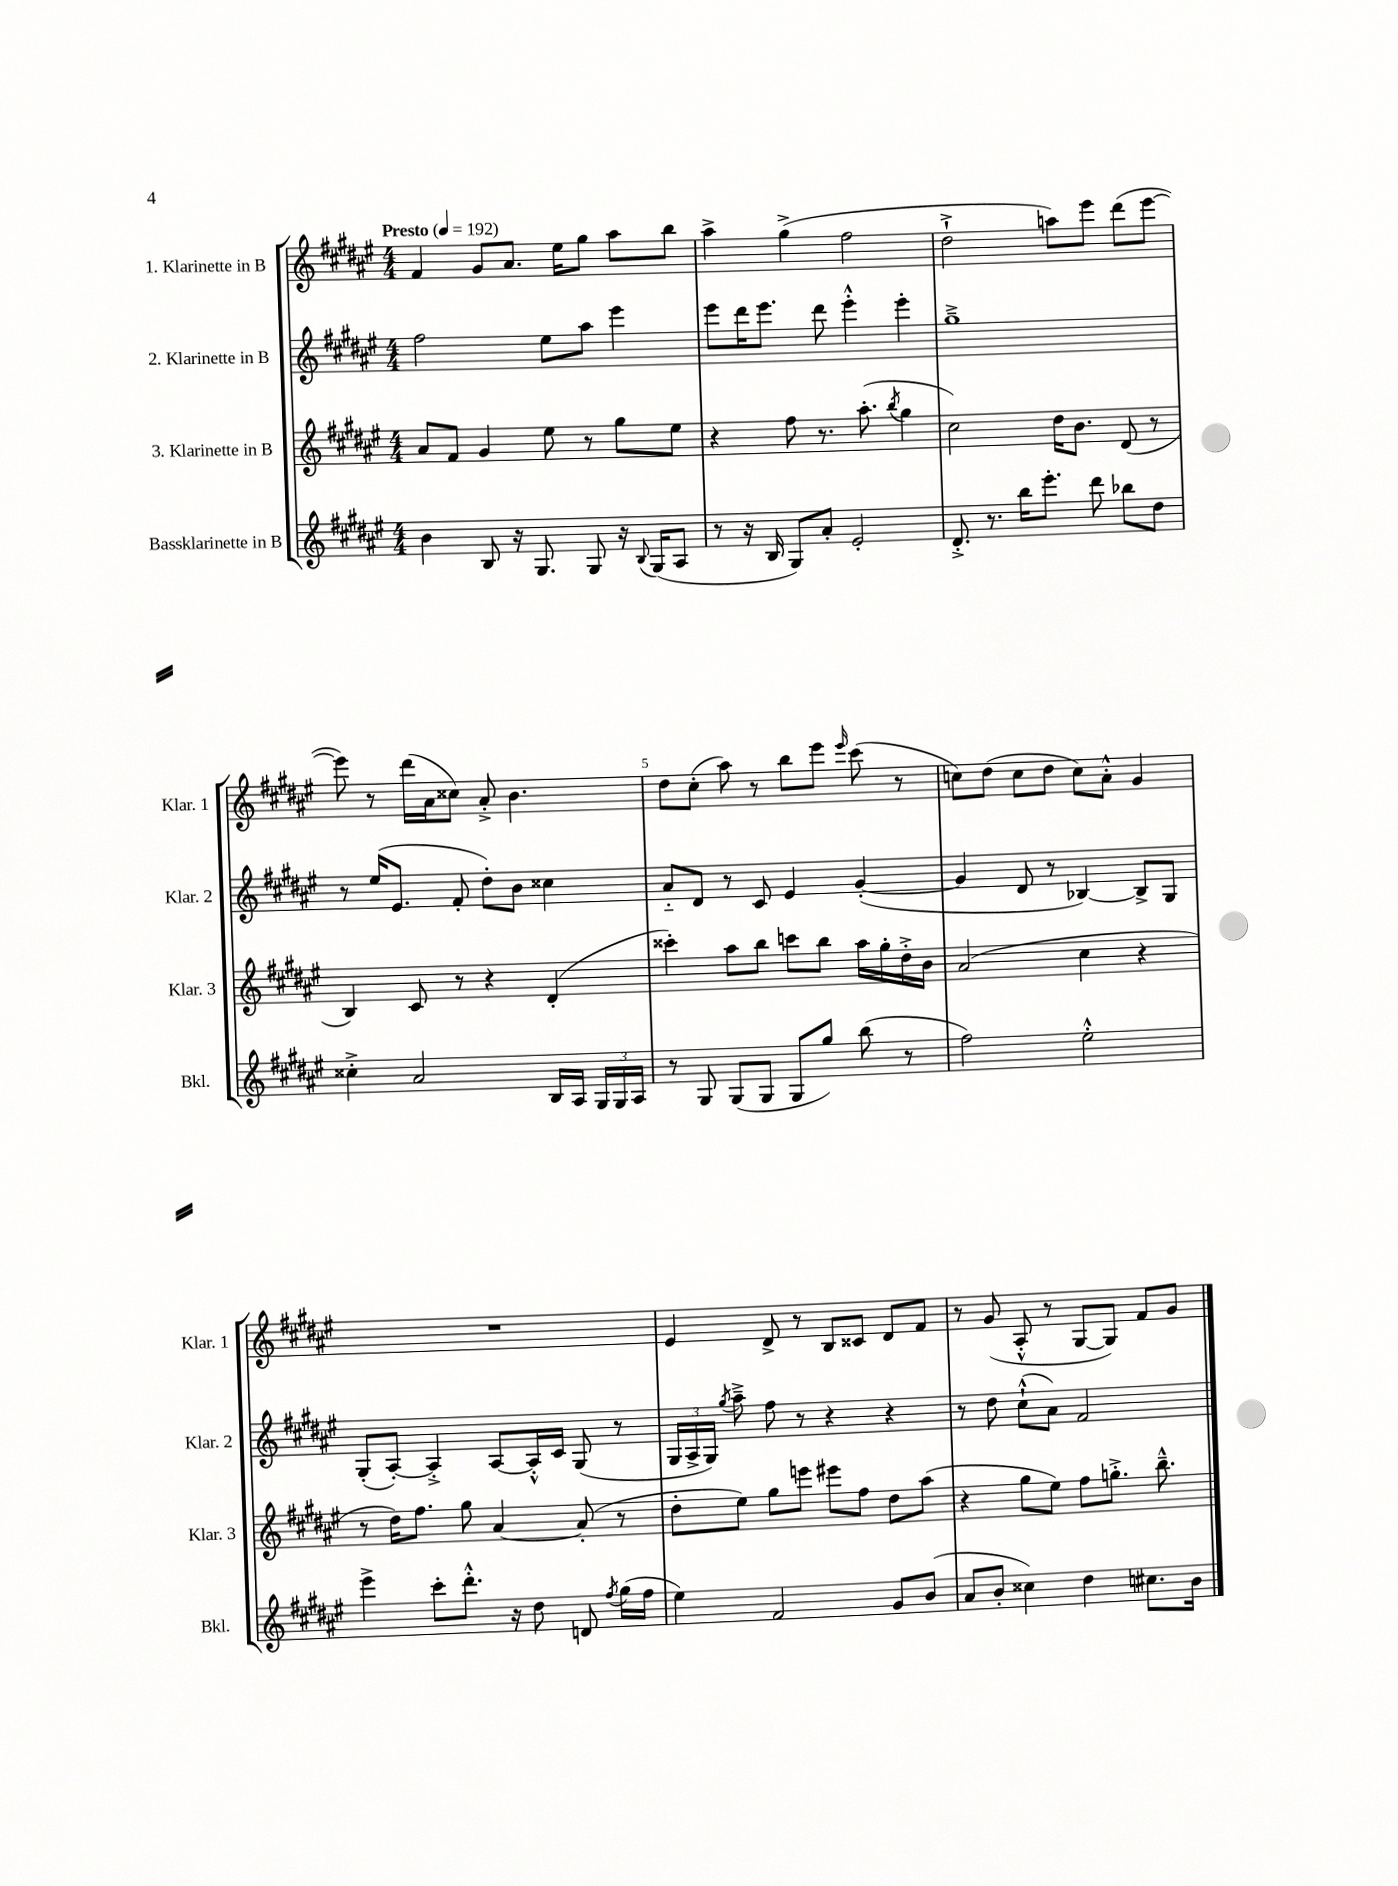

**kern	**kern	**kern	**kern
*staff4	*staff3	*staff2	*staff1
*clefG2	*clefG2	*clefG2	*clefG2
*k[f#c#g#d#a#e#]	*k[f#c#g#d#a#e#]	*k[f#c#g#d#a#e#]	*k[f#c#g#d#a#e#]
*M4/4	*M4/4	*M4/4	*M4/4
*MM192	*MM192	*MM192	*MM192
4b\	8a#/L	2ff#\	4f#/
.	8f#/J	.	.
8B/	4g#/	.	8g#/L
16r	.	.	8.a#/J
8.G#/	.	.	.
.	8ee#\	8ee#\L	.
.	.	.	16ee#\LK
8G#/	8r	8aa#\J	8gg#\J
16r	8gg#\L	4eee#\	8aa#\L
8qqB/	.	.	.
(16G#/LK	.	.	.
8A#/J	8ee#\J	.	8bb\J
=	=	=	=
8r	4r	8eee#\L	4aa#^\
16r	.	16ddd#\K	.
16B/	.	8.eee#\J	.
8G#/L)	8ff#\	.	(4gg#^\
8a#'/J	8.r	8ddd#\	.
2e#'/	.	4eee#'^^\	2ff#\
.	(8.aa#'\	.	.
.	8qbb/	.	.
.	4gg#\	4eee#'\	.
=	=	=	=
8.d#'^/	2cc#\)	1gg#~^	2dd#`^\
8.r	.	.	.
16bb\LK	.	.	.
8.eee#'\J	.	.	.
.	16dd#\LK	.	8aa\L)
.	8.b\J	.	.
8ddd#\	.	.	8eee#\J
8bb-\L	(8d#/	.	(8ddd#\L
8dd#\J	8r	.	[8eee#\J
=	=	=	=
4cc##'^\	4B/)	8r	8eee#\])
.	.	(16ee#/LK	8r
.	.	8.e#/J	.
2a#/	8c#/	.	(16ddd#\LL
.	.	.	16a#\J
.	8r	8f#'/	8cc##\J)
.	4r	8dd#'\L)	8a#'^/
.	.	8b\J	4.b\
16B/LL	(4d#'/	4cc##\	.
16A#/JJ	.	.	.
24G#/LL	.	.	.
24G#/	.	.	.
24A#/JJ	.	.	.
=	=	=	=
8r	4ccc##'\)	8a#'~/L	8dd#\L
8G#/	.	8d#/J	(8cc#'\J
(8G#/L	8aa#\L	8r	8aa#\)
8G#/J	8bb\J	8c#/	8r
8G#/L	8ccc\L	4e#/	8bb\L
8gg#/J)	8bb\J	.	8eee#\J
.	.	.	16qqeee#/
(8bb\	16aa#\LL	([4g#'/	(8ccc#\
.	16gg#'\	.	.
8r	16dd#'^\	.	8r
.	16b\JJ	.	.
=	=	=	=
2ff#\)	(2a#/	4g#/]	8cc\L)
.	.	.	(8dd#\J
.	.	8d#/	8cc\L
.	.	8r	8dd#\J
2ee#'^^\	4cc#\	[4B-/)	8cc\L)
.	.	.	8a#'^^\J
.	4r	8B-^/]L	4g#/
.	.	8G#/J	.
=	=	=	=
4eee#^\	8r	(8G#'/L	1r
.	16dd#\LK)	[8A#'/J)	.
.	8.ff#\J	.	.
8ccc#'\L	.	4A#'^/]	.
8.ddd#'^^\J	8gg#\	.	.
.	[4a#/	[8A#/L	.
16r	.	.	.
8dd#\	.	16A#'^^/]L	.
.	.	16c#/JJ	.
8d/	(8a#'/]	(8G#/	.
8qff#/	.	.	.
(16gg#\LL	8r	8r	.
16ff#\JJ	.	.	.
=	=	=	=
4ee#\)	8dd#'\L	24G#/LL	4e#/
.	.	24A#^/	.
.	.	24G#/JJ)	.
.	.	8qgg#/	.
.	8ee#\J)	8aa#~^\	.
2f#/	8gg#\L	8ff#\	8d#^/
.	8eee\J	8r	8r
.	8eee#\L	4r	8B/L
.	8ff#\J	.	8c##/J
8g#/L	8dd#\L	4r	8d#/L
(8b/J	(8aa#\J	.	8f#/J
=	=	=	=
8a#/L	4r	8r	8r
8b'/J	.	8dd#\	(8g#/
4cc##\)	8gg#\L	(8cc#`^^\L	8A#'^^/
.	8ee#\J)	8a#\J)	8r
4dd#\	8ff#\L	2f#/	[8G#/L
.	8.gg'^\J	.	8G#/]J)
8.cc#\L	.	.	8f#/L
.	8.bb~^^\	.	.
.	.	.	8g#/J
16b\Jk	.	.	.
==	==	==	==
*-	*-	*-	*-
